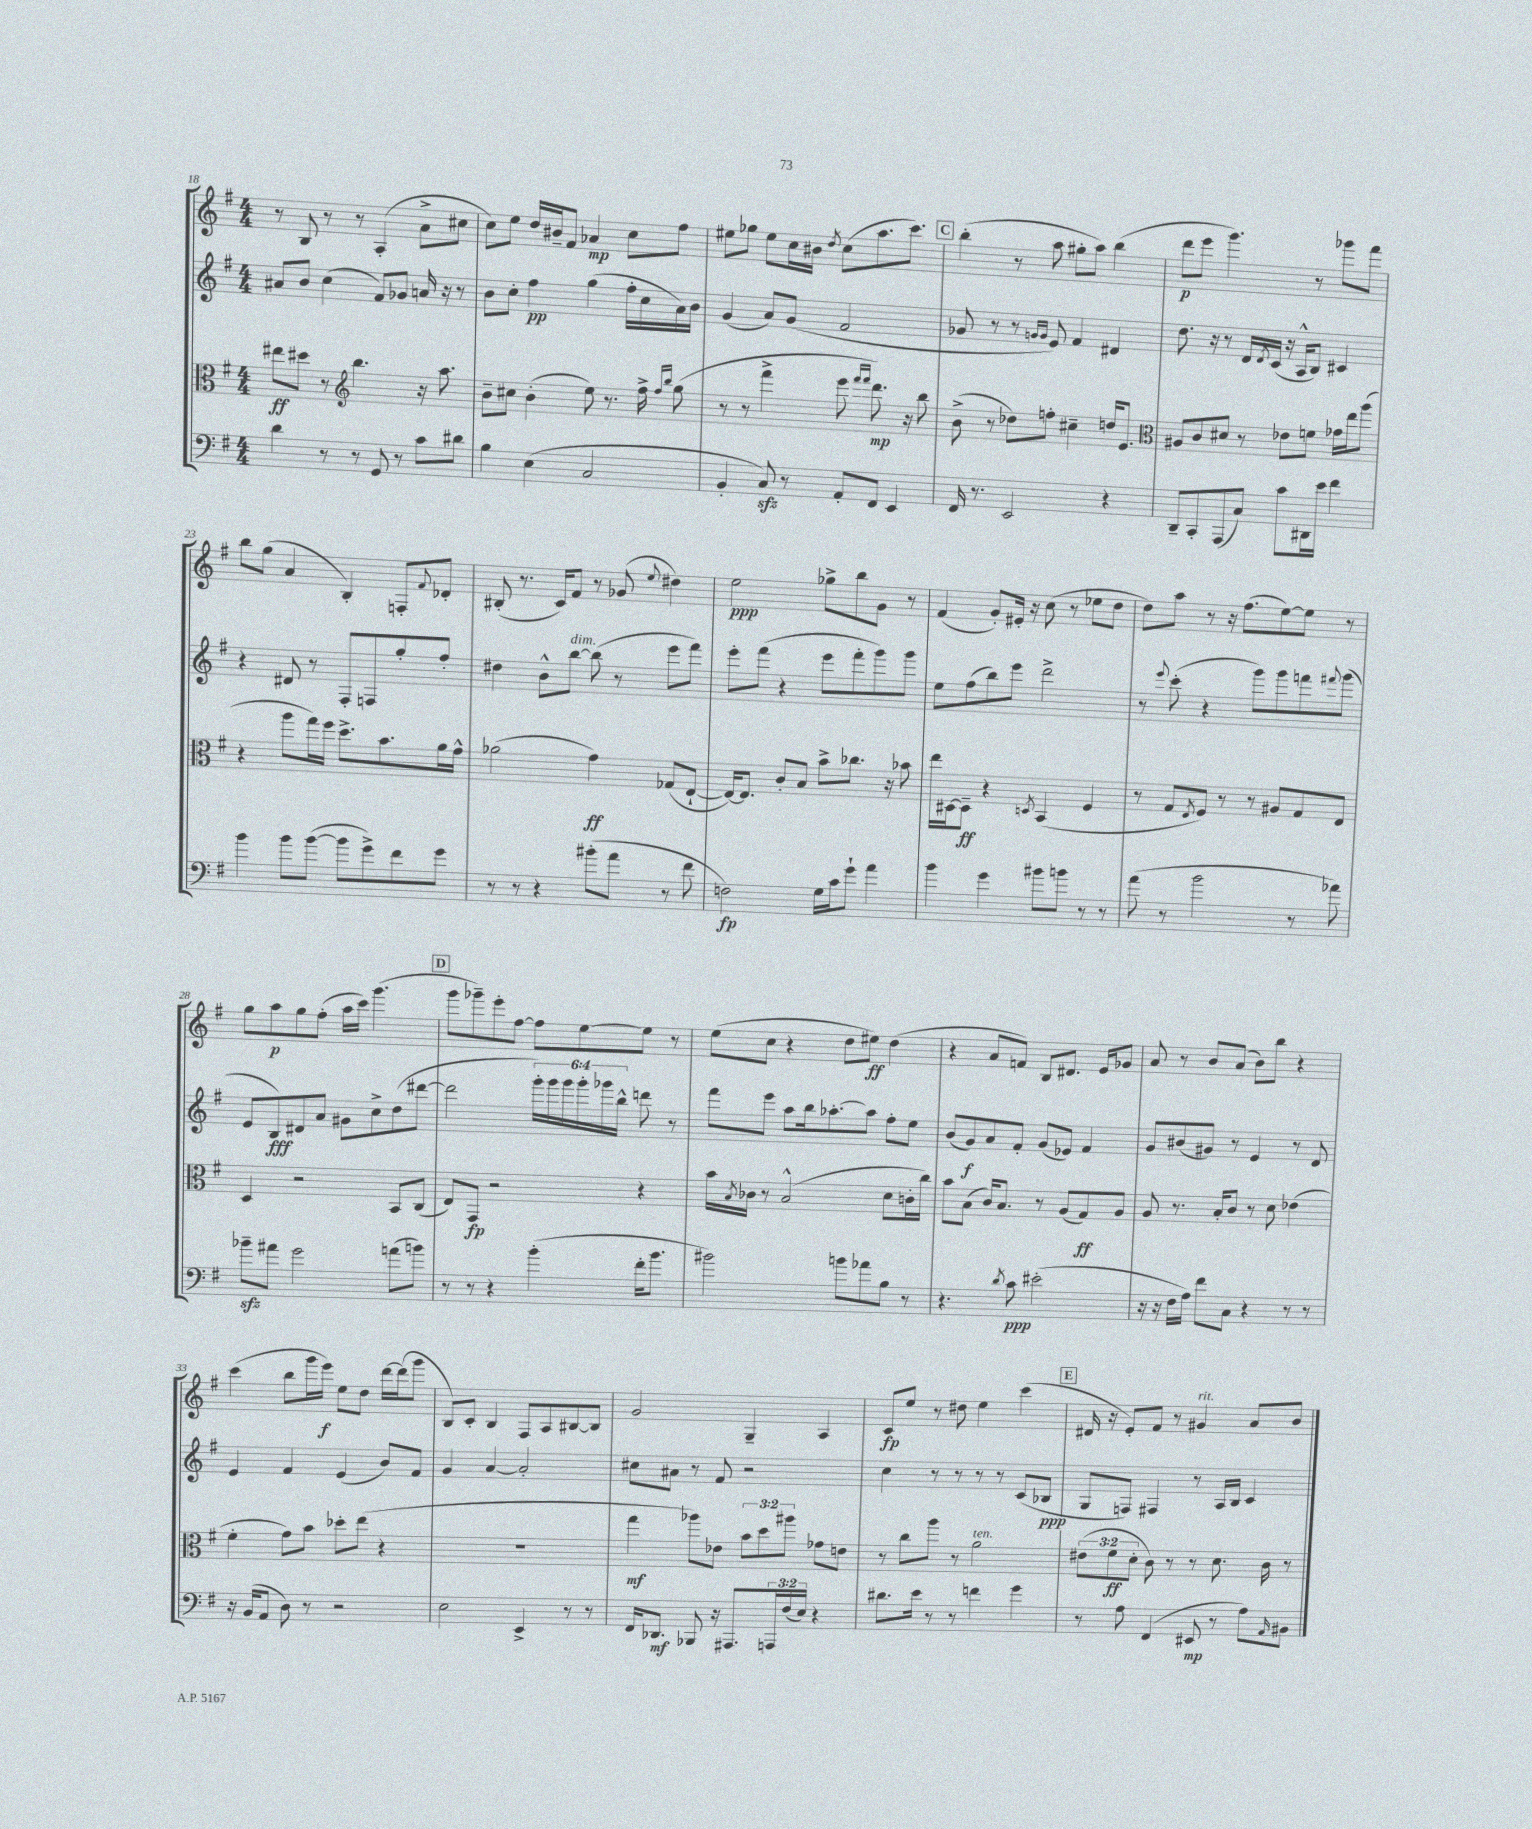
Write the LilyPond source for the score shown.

<<
\new StaffGroup <<
\new Staff = "s0" {
    \clef treble \key g \major \numericTimeSignature \time 4/4
    r8 b8 r8 r8 a4-.( a'8-> cis''8 |
    c''8) e''8 d''16 bis'16-- fis'8 aes'4\mp c''8 fis''8 |
    eis''8 ges''8 eis''8 c''16 bis'16 \acciaccatura { d''8 } c''8( a''8. c'''8.) |
    \mark \markup { \box "C" } b''4-.( r8 a''8 gis''8-. a''8) b''4( |
    d'''8\p e'''8 g'''4.) r8 ges'''8 fis'''8 |
    b''8 g''8( a'4 b4-.) f8-. \appoggiatura { fis'8 } des'8-. |
    bis8-.( r8. c'16) fis'8 r8 ges'8( \appoggiatura { e''8 } dis''4) |
    e''2\ppp ges''8-> b''8 g'8 r8 |
    fis'4( g'8-.) eis'16-. r16 c''8( r8 ees''8 d''8 |
    d''8) a''8 r8 r16 fis''8.( e''8~) e''8 r8 |
    g''8 a''8\p g''8 fis''8-.( a''16 c'''16) g'''4.( |
    \mark \markup { \box "D" } g'''8 ges'''8--) e'''8-. fis''8~ fis''8 e''8~ e''8 r8 |
    e''8( c''8 r4 d''8 eis''8\ff) d''4( |
    r4 a'8 f'8) b8 dis'8. e'16 ges'8 |
    a'8 r8 b'8 a'8( b'8) b''8 r4 |
    c'''4( b''8 g'''16 e'''16\f) e''8 d''8 d'''16~ d'''16( g'''8 |
    b8) c'8-. b4 fis8 a8 bis8~ bis8 |
    g'2 g4-- a4 |
    c'8\fp e''8 r8 dis''8 e''4 c'''4( |
    \mark \markup { \box "E" } dis'16 r16 e'8-.) fis'8 r8 gis'4^\markup { \italic "rit." } a'8 b'8 \bar "|." |
}
\new Staff = "s1" {
    \clef treble \key g \major \numericTimeSignature \time 4/4 \override Staff.TupletNumber.text = #tuplet-number::calc-fraction-text
    ais'8 b'8 c''4( fis'8) ges'8 a'16 r16 r8 |
    b'8 c''8-. fis''4\pp g''4( fis''16-. c''16 a'16) b'16 |
    g'4( a'8) g'8( fis'2 |
    \mark \markup { \box "C" } ges'8 r8 r8 \grace { g'16 g'16 } e'8) fis'4 dis'4 |
    d''8. r16 r8 d'16 \acciaccatura { d'8 } c'16( r16 a16-^ b8) cis'4 |
    r4 dis'8 r8 fis8-. f8 g''8-. fis''8-. |
    dis''4 b'8-^ b''8~^\markup { \italic "dim." } b''8( r8 e'''8 fis'''8) |
    e'''8-. fis'''8( r4 e'''8 fis'''8-. g'''8) g'''8 |
    e''8 fis''8( b''8) e'''8 d'''2-> |
    r8 \appoggiatura { e'''8 } c'''8-.( r4 g'''8) g'''8 f'''8 \appoggiatura { fis'''8 } g'''8( |
    e'8 b8\fff) dis'8 a'8 gis'8 c''8-> d''8( dis'''8~ |
    \mark \markup { \box "D" } dis'''2 \tuplet 6/4 { g'''16-.) g'''16 g'''16 g'''16-. ges'''16 b''16-^ } d'''8 r8 |
    fis'''8 e'''8 a''8 b''16 aes''8.~-. aes''8 fis''8-. e''8 |
    b'8( g'8\f) a'8 fis'8-. g'8( ees'8) fis'4 |
    g'8 bis'8( gis'8) r8 e'4 r8 d'8 |
    e'4 fis'4 e'4( b'8) fis'8 |
    g'4 a'4~ a'2-. |
    cis''8 ais'8 r8 fis'8 r2 |
    c''4 r8 r8 r8 r8 c'8( bes8\ppp |
    \mark \markup { \box "E" } g8 f8) fis4 r8 a16 b16 c'4 \bar "|." |
}
\new Staff = "s2" {
    \clef alto \key g \major \numericTimeSignature \time 4/4 \override Staff.TupletNumber.text = #tuplet-number::calc-fraction-text
    eis''8\ff dis''8 r8 \clef treble b''4. r16 a''8. |
    b'8-- cis''8 b'4-.( e''8) r8. fis''16-> \grace { fis''16 b''16 } g''8( |
    r8 r8 fis'''4-> e'''8 \grace { fis'''16 fis'''16 } d'''8.\mp) r16 b''8 |
    \mark \markup { \box "C" } b'8->( r8 des''8) f''8-. cis''4-- d''16 e'8. |
    \clef alto ais8 c'8 dis'8 r8 ees'8 f'8 ges'16 e''16 a''8( |
    r4 a''8 g''16) fis''16 d''8.-> b'8. a'16 g'16-^ |
    aes'2( g'4\ff) ges8( e8~-! |
    e16~) e8. c'8-. b8 b'8-> ces''8. r16 bes'8 |
    e''16 dis16~ dis8--\ff r4 \acciaccatura { d8 } b,4( fis4 |
    r8 g8 \acciaccatura { e8 } fis8) r8 r8 ais8 g8 e8 |
    d4 r2 b,8 c8( |
    \mark \markup { \box "D" } e8) g,8\fp r2 r4 |
    b'16 \acciaccatura { b8 } ces'16 r8 b2-^( d'8 c'16-. c''16) |
    b'8 b8( c'16) b8. r8 a8( g8\ff) a8 |
    a8 r8. b16-. c'8 r8 d'8 ees'4( |
    fis'4-. g'8) b'8 des''8-. e''8( r4 |
    R1 |
    g''4\mf aes''8) ees'8 \tuplet 3/2 { b'8 d''8 ais''8 } ges'8 e'8 |
    r8 c''8 a''8 r8 a'2^\markup { \italic "ten." } |
    \mark \markup { \box "E" } \tuplet 3/2 { eis'8( fis'8\ff d'8-. } c'8) r8 r8 d'8. c'16 r8 \bar "|." |
}
\new Staff = "s3" {
    \clef bass \key g \major \numericTimeSignature \time 4/4 \override Staff.TupletNumber.text = #tuplet-number::calc-fraction-text
    d'4 r8 r8 g,8 r8 c'8 dis'8 |
    b4 e4( c2 |
    b,4-. c8\sfz) r8 a,8-. fis,8 e,4 |
    \mark \markup { \box "C" } fis,16 r8. e,2 r4 |
    d,8-- c,8-. a,,8( c8) c'8 dis,16 e'16 fis'4 |
    b'4 b'8 b'8~( b'8 g'8->) fis'8 g'8 |
    r8 r8 r4 bis'8-.( a'8 r8 fis'8 |
    f2\fp) g16 c'16 g'8-! a'4 |
    b'4 g'4 bis'8 b'8 r8 r8 |
    a'8( r8 b'2 r8 aes'8) |
    bes'8--\sfz ais'8 g'2 a'8( b'8) |
    \mark \markup { \box "D" } r8 r8 r4 b'4-.( fis'16-. b'8. |
    bis'2) b'8 aes'8 b8 r8 |
    r4. \acciaccatura { d'8 } c'8\ppp eis'2-.( |
    r16 r16 fis16 a16) fis'8 c8 r4 r8 r8 |
    r16 b,16( a,8 d8) r8 r2 |
    e2 e,4-> r8 r8 |
    fis,16 des,8.\mf bes,,8 r16 ais,,8. \tuplet 3/2 { a,,16 fis16( e16) } r4 |
    dis'8. e'16 r8 r8 f'4 g'4 |
    \mark \markup { \box "E" } r8 a8 fis,4( eis,8\mp r8 a8) \grace { a,16 } bis,8 \bar "|." |
}
>>
>>
\layout { \context { \Score currentBarNumber = #18 } }
